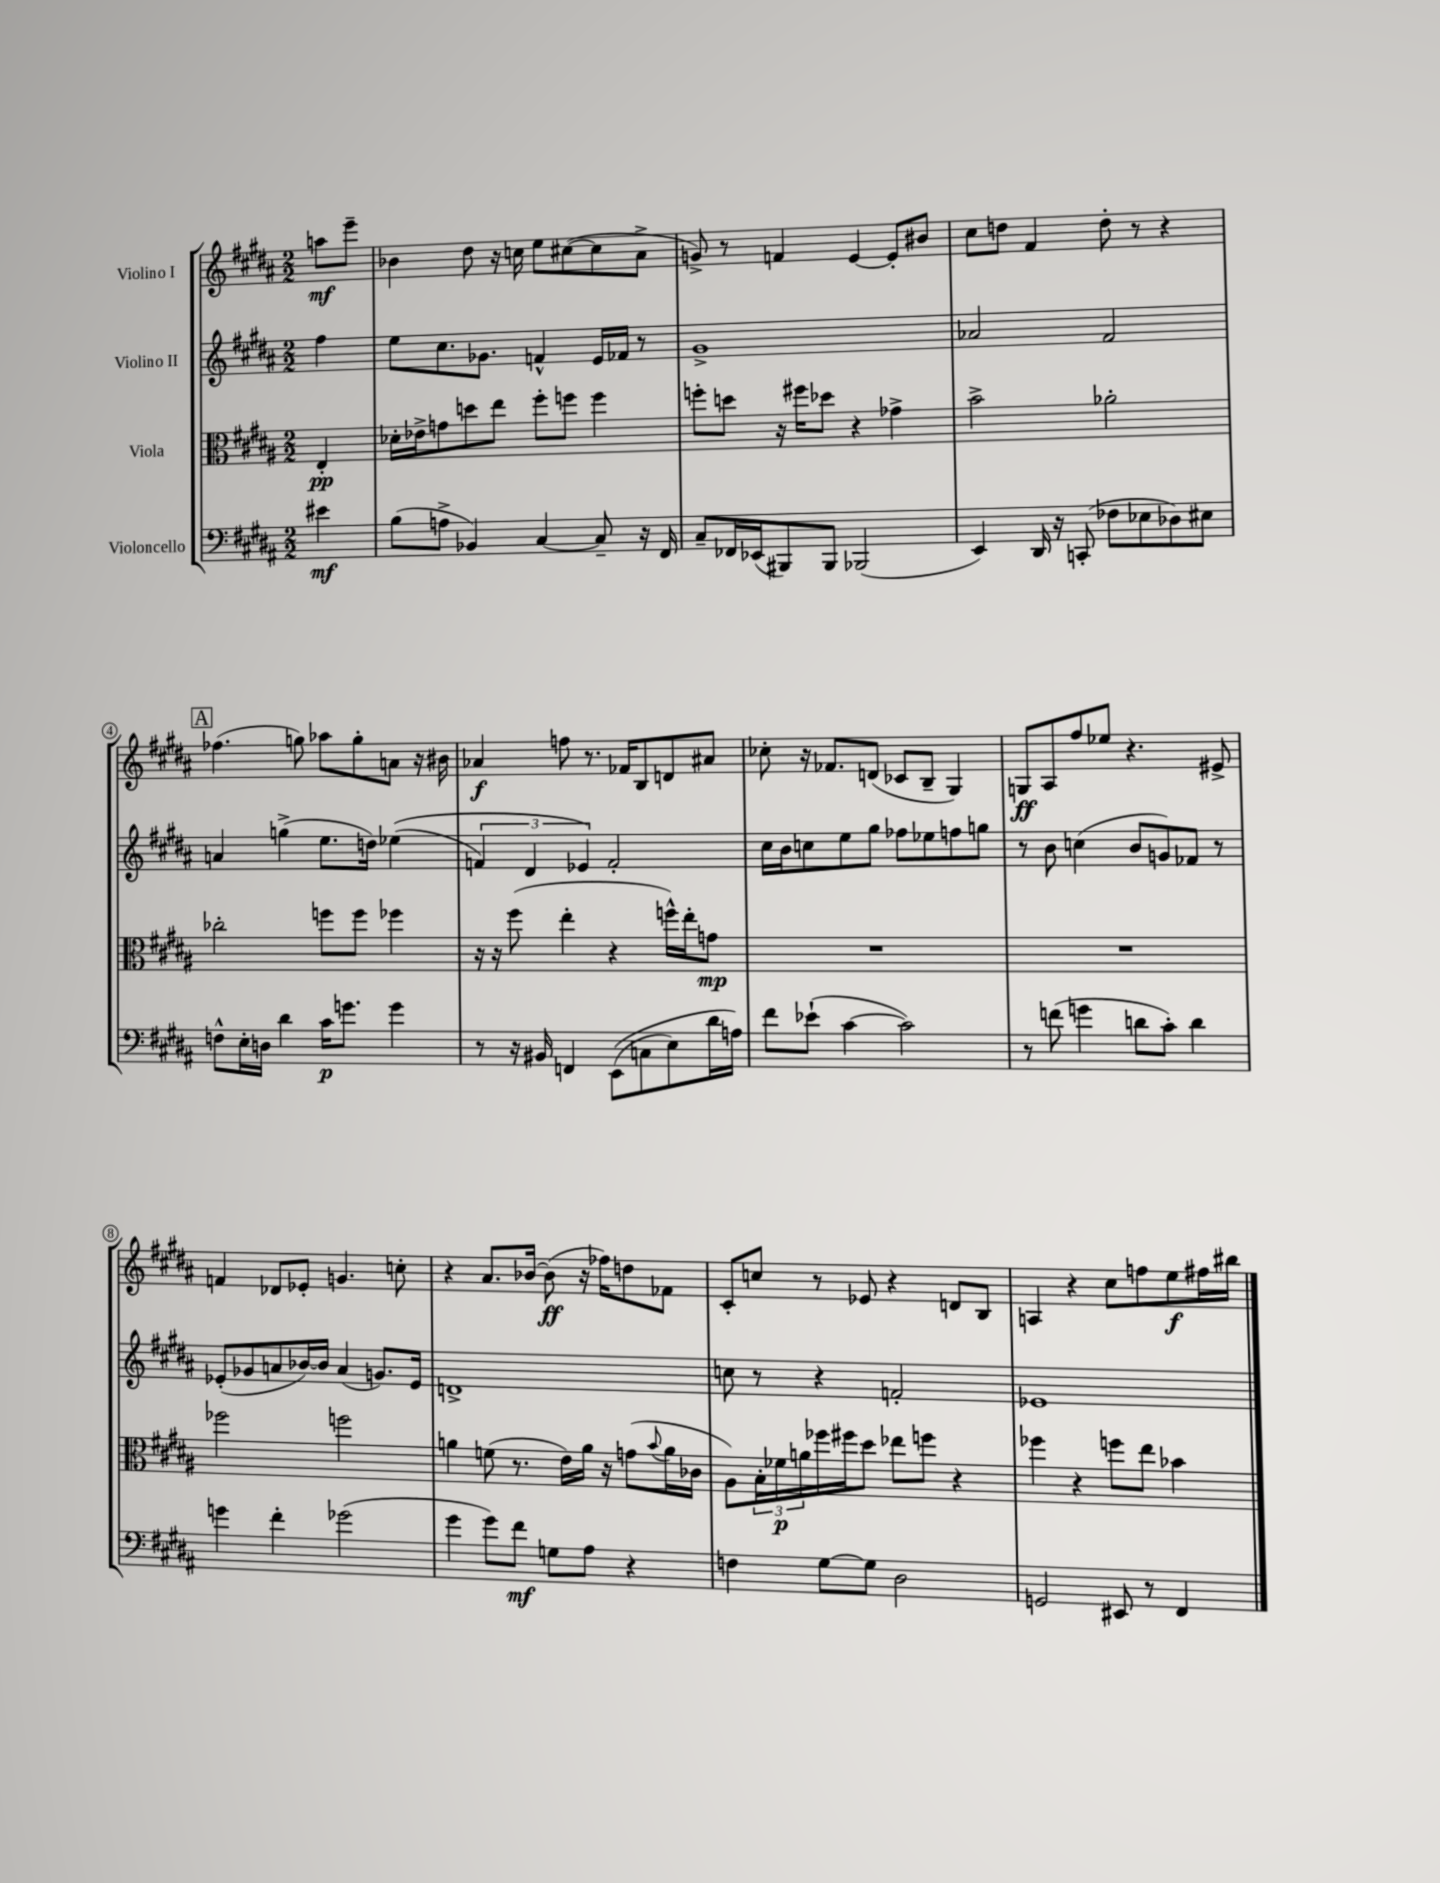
<<
\new StaffGroup <<
\new Staff = "s0" \with { instrumentName = "Violino I" } {
    \clef treble \key b \major \numericTimeSignature \time 2/2 \partial 4
    a''8\mf e'''8-- |
    bes'4 dis''8 r16 c''16 e''8 cis''8~( cis''8 ais'8-> |
    g'8->) r8 f'4 e'4~ e'8-. bis'8 |
    cis''8 d''8 fis'4 d''8-. r8 r4 |
    \mark \markup { \box "A" } fes''4.( g''8) aes''8 g''8-. a'8 r16 bis'16 |
    aes'4\f f''8 r8. fes'16 b8 d'8 ais'8 |
    ces''8-. r16 fes'8. d'8( ces'8 b8-- gis4) |
    g8\ff ais8 fis''8 ees''8 r4. eis'8-> |
    f'4 des'8 ees'8-. g'4. c''8-. |
    r4 ais'8. bes'16~ bes'8\ff( r16 fes''16) d''8 fes'8 |
    cis'8-. c''8 r8 ees'8 r4 d'8 b8 |
    a4 r4 cis''8 f''8 e''8\f fis''16 bis''16 \bar "|." |
}
\new Staff = "s1" \with { instrumentName = "Violino II" } {
    \clef treble \key b \major \numericTimeSignature \time 2/2 \partial 4
    fis''4 |
    e''8 cis''8. ges'8. f'4-^ e'16 fes'16 r8 |
    gis'1-> |
    aes'2 fis'2 |
    \mark \markup { \box "A" } a'4 g''4->( e''8. d''16) ees''4(\( |
    \tuplet 3/2 { f'4) dis'4 ees'4\) } f'2-. |
    cis''16 b'16 c''8 e''8 gis''8 fes''8 ees''8 f''8 g''8 |
    r8 b'8 c''4( b'8 g'8) fes'8 r8 |
    ees'8-.( ges'8 a'8 bes'16~) bes'16 a'4( g'8.) ees'16 |
    d'1-> |
    c''8 r8 r4 f'2-. |
    ees'1 \bar "|." |
}
\new Staff = "s2" \with { instrumentName = "Viola" } {
    \clef alto \key b \major \numericTimeSignature \time 2/2 \partial 4
    e4-.\pp |
    des'16-. ees'16-> g'8 d''8 e''8 fis''8-. f''8 f''4 |
    f''8-. d''8 r16 fis''16 des''8 r4 ges'4-> |
    b'2-> aes'2-. |
    \mark \markup { \box "A" } ces''2-. f''8 f''8 fes''4 |
    r16 r16 fis''8( e''4-. r4 f''16-^) e''16-. g'8\mp |
    R1 |
    R1 |
    fes''2 f''2 |
    a'4 f'8( r8. e'16) a'16 r16 g'8( \appoggiatura { b'8 } a'16 ces'16 |
    ais8) \tuplet 3/2 { b16-. fes'16\p a'16 } fes''16 fis''16 dis''8 ees''8 f''8 r4 |
    fes''4 r4 f''8 e''8 bes'4 \bar "|." |
}
\new Staff = "s3" \with { instrumentName = "Violoncello" } {
    \clef bass \key b \major \numericTimeSignature \time 2/2 \partial 4
    eis'4\mf |
    b8( a8-> bes,4) cis4~ cis8-- r16 fis,16 |
    cis8-- fes,16 ees,16( bis,,8) bis,,8 bes,,2( |
    e,4) dis,16 r16 c,8-.( fes8 ees8 des8) eis8 |
    \mark \markup { \box "A" } f8-^ e16-. d16 dis'4 cis'16\p g'8. g'4 |
    r8 r16 bis,16 f,4 e,8(\( c8 e8) dis'16 a16\) |
    fis'8 ees'8-!( cis'4~ cis'2) |
    r8 f'8( g'4 d'8 cis'8-.) d'4 |
    g'4 fis'4-. ges'2( |
    gis'4 gis'8) fis'8\mf g8 ais8 r4 |
    f4 gis8~ gis8 dis2 |
    g,2 eis,8 r8 fis,4 \bar "|." |
}
>>
>>
\layout { \context { \Score \override BarNumber.stencil = #(make-stencil-circler 0.1 0.3 ly:text-interface::print) } }
